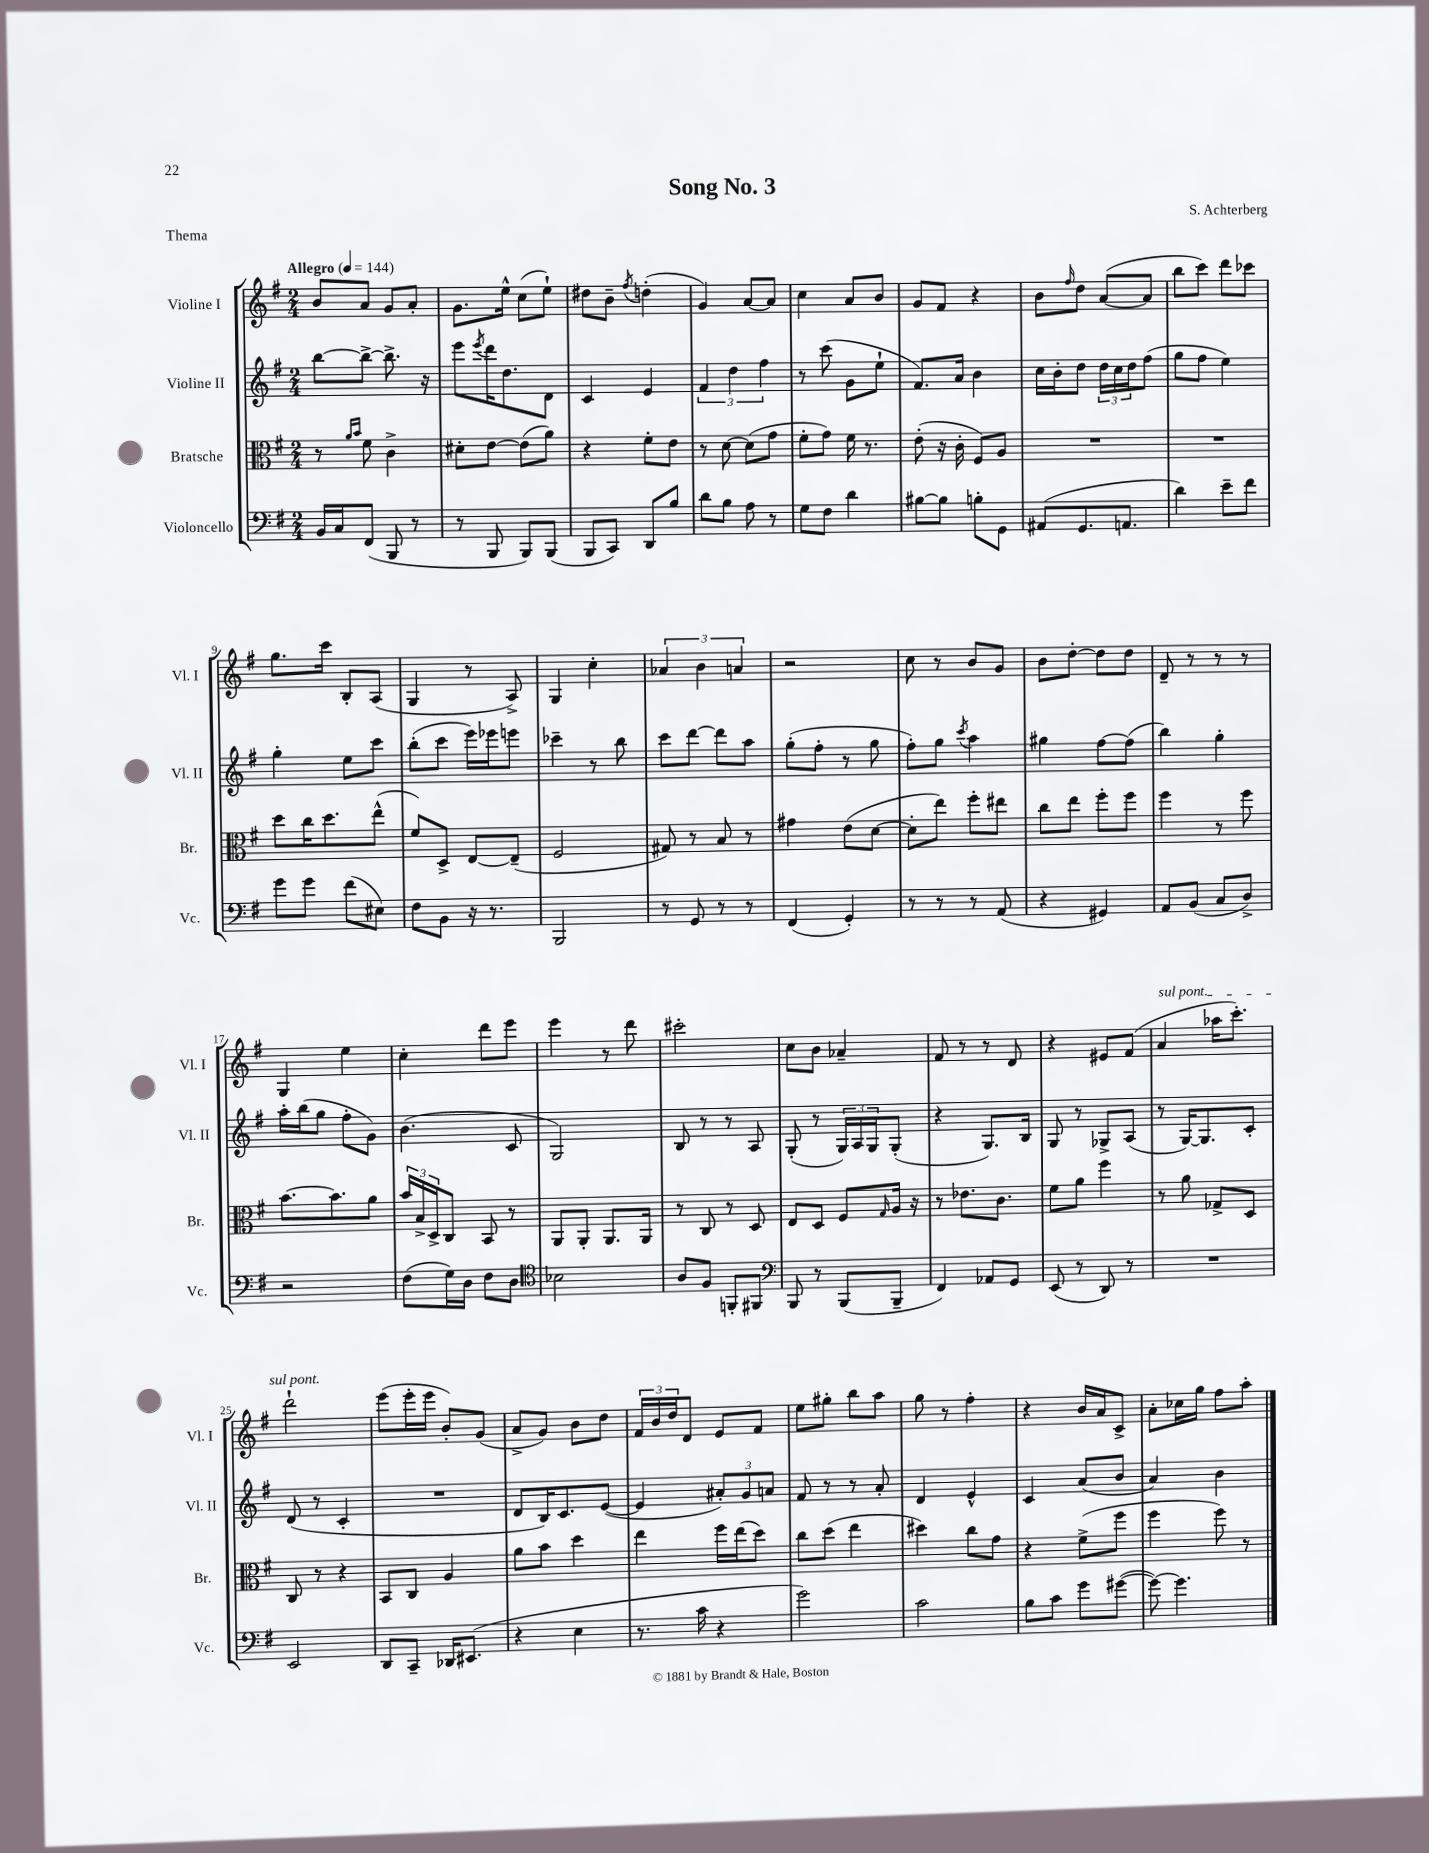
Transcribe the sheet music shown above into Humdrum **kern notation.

**kern	**kern	**kern	**kern
*staff4	*staff3	*staff2	*staff1
*clefF4	*clefC3	*clefG2	*clefG2
*k[f#]	*k[f#]	*k[f#]	*k[f#]
*M2/4	*M2/4	*M2/4	*M2/4
*MM144	*MM144	*MM144	*MM144
16BB	8r	[8bb	8b
16C	.	.	.
.	16qqa	.	.
.	16qqb	.	.
(8FF#	8f#	8bb^_	8a
8BBB	4c^	8.bb^]	8g
8r	.	.	8a'
.	.	16r	.
=	=	=	=
8r	8d#'	8eee	8.g
.	.	8qeee	.
8BBB	[8e	16ddd	.
.	.	8.dd	16ee^^
8BBB)	(8e]	.	(8cc
(8BBB	8a)	8d	8ee`)
=	=	=	=
8BBB	4r	4c	8dd#
8CC)	.	.	8b~
.	.	.	8qff#
8DD	8f#'	4e	(4dd'
8B	8e	.	.
=	=	=	=
8d	8r	6f#	4g)
8B	[8d	.	.
.	.	6dd	.
8A	(8d]	.	[8a
.	.	6ff#	.
8r	8g	.	8a]
=	=	=	=
8G	8f#'	8r	4cc
8F#	8g)	(8ccc	.
4d	16f#	8g	8a
.	8.r	.	.
.	.	8ee`	8b
=	=	=	=
[8B#	(8e'	8.f#)	8g
8B#]	16r	.	8f#
.	16c'	16a	.
8B'	8F#)	4b	4r
8GG	8A	.	.
=	=	=	=
(8AA#	2r	16cc	8b
.	.	16b'	.
.	.	.	16qqff#
8.GG	.	8dd	8dd
.	.	24dd	([8a
.	.	24cc	.
8.AA	.	.	.
.	.	24dd	.
.	.	(8ff#	8a]
=	=	=	=
4d)	2r	8gg	8bb
.	.	8ff#	8ccc)
8e~	.	4ee)	8ddd
8f#	.	.	8ccc-
=	=	=	=
8g	8dd	4gg'	8.gg
8g	16cc	.	.
.	8.dd	.	16ccc
(8f#	.	8ee	8B'
8E#)	(8ee^^	8ccc	(8A
=	=	=	=
8F#	8f#)	(8bb'	4G
8BB	8D^	8ccc	.
16r	[8E	16eee)	8r
8.r	.	16eee-	.
.	(8E~]	8eee	8A^)
=	=	=	=
2BBB	2F#	4ccc-~	4G
.	.	8r	4cc'
.	.	8bb	.
=	=	=	=
8r	8G#)	8ccc	6a-
8GG	8r	[8ddd	.
.	.	.	6b
8r	8B	8ddd]	.
.	.	.	6a
8r	8r	8aa	.
=	=	=	=
(4FF#	4g#	(8gg'	2r
.	.	8ff#'	.
4GG')	(8e	8r	.
.	[8d	8gg	.
=	=	=	=
8r	8d']	8ff#')	8cc
8r	8ee)	8gg	8r
.	.	8qccc	.
8r	8ff#'	4aa	8b
(8AA	8ee#	.	8g
=	=	=	=
4r	8cc	4gg#	8b
.	8ee	.	[8dd'
4GG#)	8ff#'	[8ff#	8dd]
.	8ff#	(8ff#]	8dd
=	=	=	=
8AA	4ff#	4bb)	8d~
(8BB	.	.	8r
8C	8r	4gg'	8r
8D^)	8ff#	.	8r
=	=	=	=
2r	[8.b	16aa'	4G
.	.	(16bb	.
.	.	8gg	.
.	8.b]	.	.
.	.	8ff#'	4ee
.	8a	8g)	.
=	=	=	=
(8F#	24b	(4.b	4cc'
.	24B^	.	.
.	24D^	.	.
16G)	8C	.	.
16D	.	.	.
8F#	8BB	.	8ddd
8D	8r	8c	8eee
=	=	=	=
*clefC4	*	*	*
2B-	8AA	2G)	4eee
.	8AA'	.	.
.	8.AA	.	8r
.	.	.	8ddd
.	16AA	.	.
=	=	=	=
8A	8r	8B	2ccc#'
8F#	8C	8r	.
8FF'	8r	8r	.
8FF#	8D	8A	.
=	=	=	=
*clefF4	*	*	*
8BBB	8E	(8G'	8cc
8r	8D	8r	8b
(8BBB	8F#	24G)	4a-~
.	.	24A	.
.	.	24G	.
.	16qqG	.	.
8BBB~	16A	(8G'	.
.	16r	.	.
=	=	=	=
4FF#)	8r	4r	8f#
.	8.e-	.	8r
8AA-	.	8.G)	8r
.	8.c	.	.
8GG	.	.	8d
.	.	16B	.
=	=	=	=
(8EE	8f#	8G	4r
8r	8a	8r	.
8DD)	4ff#	8G-^	8e#
8r	.	(8A	(8f#
=	=	=	=
2r	8r	8r	4a
.	8a	[16G)	.
.	.	8.G]	.
.	8G-^	.	16aa-
.	.	.	8.ccc')
.	8D	8c'	.
=	=	=	=
2EE	8C	(8d	2ddd`
.	8r	8r	.
.	4r	4c'	.
=	=	=	=
8DD	8BB	2r	(8eee
8CC~	8C	.	16eee'
.	.	.	16eee
16DD-	4A	.	8b')
(8.EE#	.	.	.
.	.	.	(8g
=	=	=	=
4r	8a	8d	8a^
.	8b	16B)	8g)
.	.	8.c	.
4E	4dd	.	8b
.	.	([8e	8dd
=	=	=	=
8.r	4ee	4e]	24f#
.	.	.	24b
.	.	.	24dd
.	.	.	8d
16c	.	.	.
4r	16ff#	12a#')	8e
.	(16ee	.	.
.	.	12g	.
.	8dd)	.	8f#
.	.	12a	.
=	=	=	=
2g)	8cc	8f#	8ee
.	(8dd	8r	8gg#'
.	4ee	8r	8bb
.	.	8a'	8aa
=	=	=	=
2c	4dd#)	4d	8gg
.	.	.	8r
.	8cc	4e^^	4ff#'
.	8g	.	.
=	=	=	=
8B	4r	4c	4r
8c	.	.	.
8g	(8f#^	(8a	16b
.	.	.	16a
([8g#	8ff#	8b	8c^
=	=	=	=
8g#_)	4ff#	4a)	8a'
4.g#]	.	.	16cc-
.	.	.	16gg
.	8ff#)	4b	8ff#
.	8r	.	8aa'
==	==	==	==
*-	*-	*-	*-
